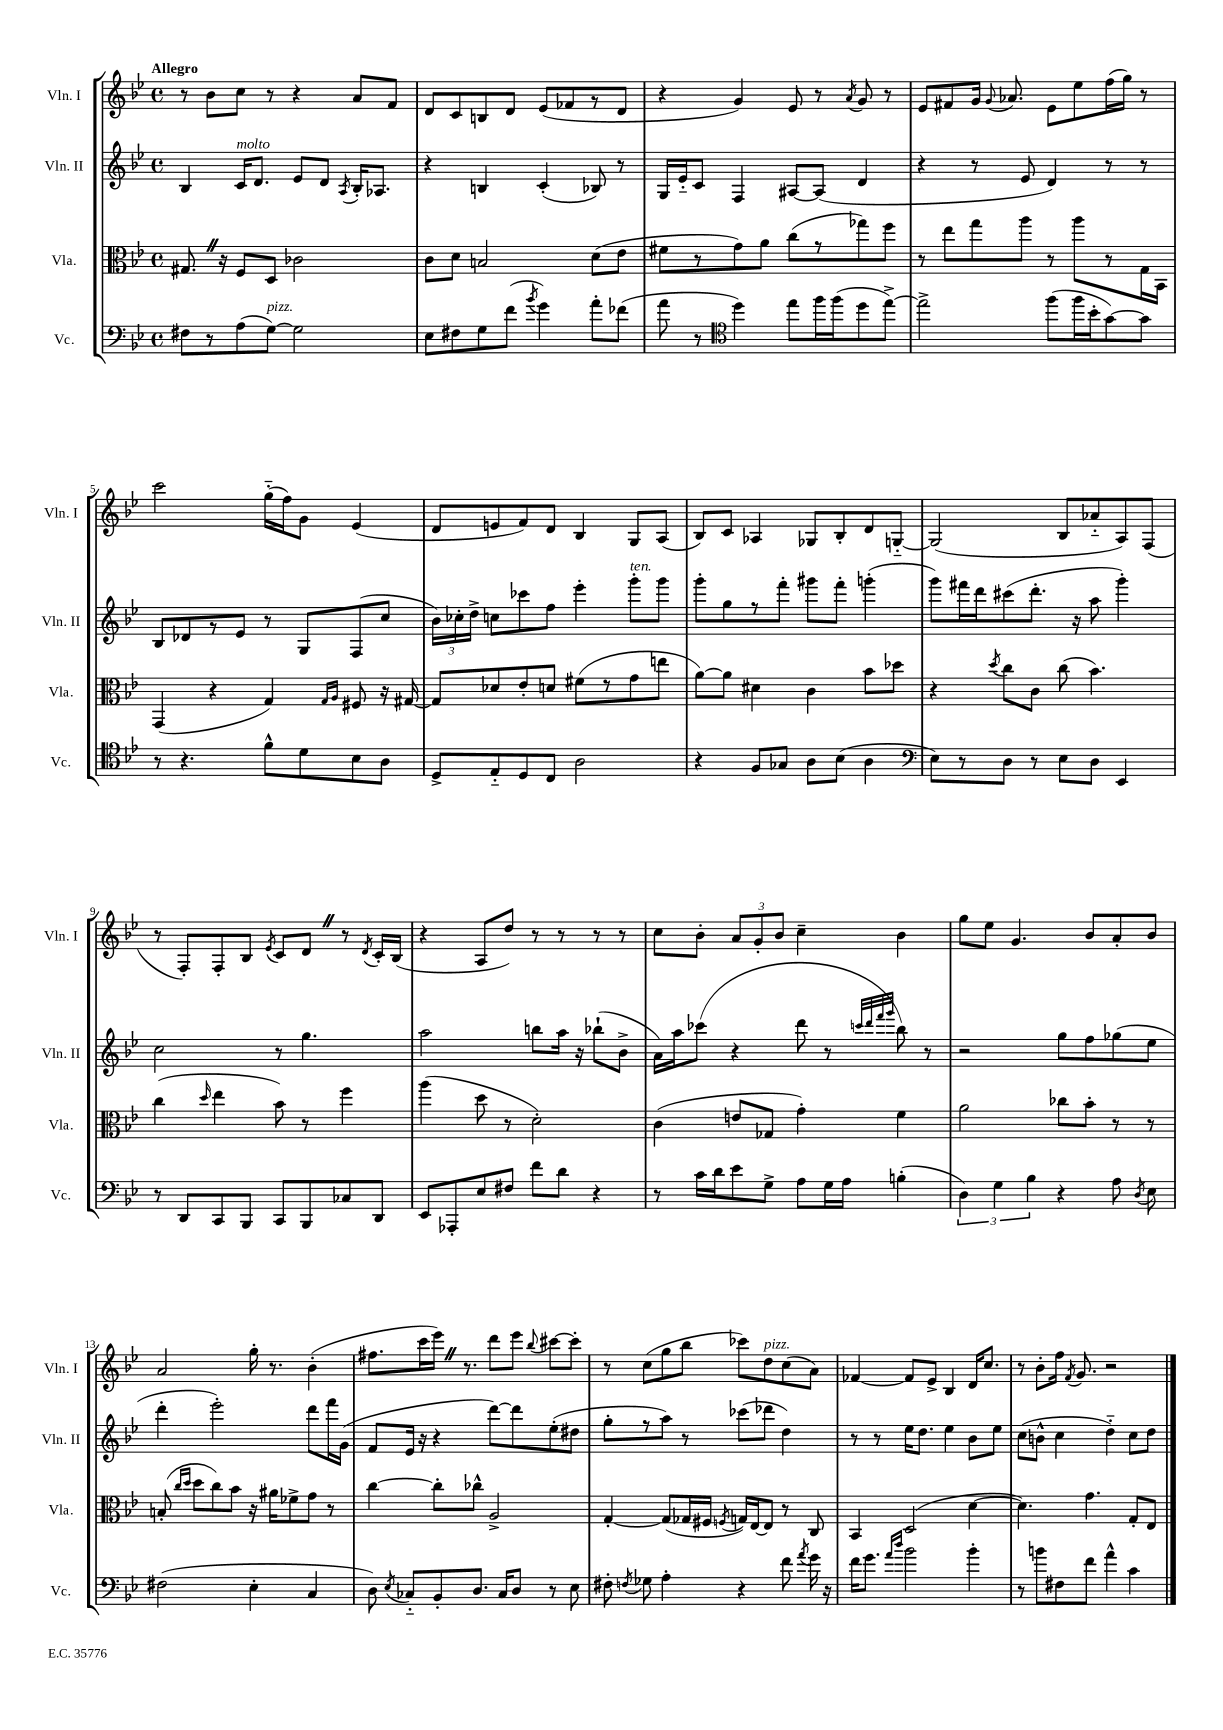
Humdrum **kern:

**kern	**kern	**kern	**kern
*staff4	*staff3	*staff2	*staff1
*clefF4	*clefC3	*clefG2	*clefG2
*k[b-e-]	*k[b-e-]	*k[b-e-]	*k[b-e-]
*M4/4	*M4/4	*M4/4	*M4/4
*met(c)	*met(c)	*met(c)	*met(c)
8F#\L	8.G#/	4B-/	8r
8r	.	.	8b-\L
.	16r	.	.
(8A\	8F/L	16c/LK	8cc\J
.	.	8.d/J	.
[8G\J)	8D/J	.	8r
2G\]	2c-\	8e-/L	4r
.	.	8d/J	.
.	.	8qA/	.
.	.	16B-'/LK	8a/L
.	.	8.A-/J	.
.	.	.	8f/J
=	=	=	=
8E-\L	8c\L	4r	8d/L
8F#\	8d\J	.	8c/
8G\	2B/	4B/	8B/
(8f\J	.	.	8d/J
8qb-/	.	.	.
4g\)	.	(4c'/	(8e-/L
.	.	.	8f-/
8a'\L	(8d\L	8B-/)	8r
(8f-\J	8e-\J	8r	8d/J
=	=	=	=
8a\	8f#\L	16G/LL	4r
.	.	16e-'~/J	.
8r	8r	8c/J	.
*clefC4	*	*	*
4dd\)	8g\)	4F/	4g/)
.	8a\J	.	.
8ee-\L	(8cc\L	[8A#/L	8e-/
16ff\L	8r	(8A#/]J	8r
(16ff\J	.	.	.
.	.	.	8qa/
8dd\	8gg-\)	4d/	8g/
[8ee-^\J)	8ff\J	.	8r
=	=	=	=
2ee-^\]	8r	4r	8e-/L
.	8ee-\L	.	8f#/
.	8gg\	8r	16g/Jk
.	.	.	8qqg/
.	.	.	8.a-/
.	8aa\J	8e-/	.
(8ff\L	8r	4d/)	8e-\L
16ff\L	8aa\L	.	8ee-\
16b-'\J	.	.	.
[8g\)	8r	8r	(16ff\L
.	.	.	16gg\JJ)
8g\]J	16G\L	8r	8r
.	16BB-\JJ	.	.
=	=	=	=
8r	(4GG/	8B-/L	2ccc\
4.r	.	8d-/	.
.	4r	8r	.
.	.	8e-/J	.
8f^^\L	4G/)	8r	(16gg'~\LL
.	.	.	16ff\J)
8d\	.	8G/L	8g\J
.	16qqG/LL	.	.
.	16qqA/JJ	.	.
8B-\	8F#/	(8F/	(4e-/
8A\J	16r	8cc/J	.
.	[16G#/	.	.
=	=	=	=
8D^/L	8G#/]L	24b-\LL)	8d/L
.	.	24cc-'\	.
.	.	24dd^\JJ	.
8E-'~/	8d-/	8cc\L	8e/
8D/	8e-'/	8ccc-\	8f/)
8C/J	8d/J	8ff\J	8d/J
2A\	(8f#\L	4eee-'\	4B-/
.	8r	.	.
.	8g\	8ggg'\L	8G/L
.	8ee\J	8ggg\J	(8A/J
=	=	=	=
4r	[8a\L)	8ggg'\L	8B-/L)
.	8a\]J	8gg\	8c/J
8F/L	4d#\	8r	4A-/
8G-/J	.	8fff'\J	.
8A\L	4c\	8ggg#\L	8G-/L
(8B-\J	.	8fff'\J	8B-'/
4A\	8b-\L	(4ggg'\	8d/
.	8dd-\J	.	[8G'~/J
=	=	=	=
*clefF4	*	*	*
8E-\L)	4r	8ggg\L)	(2G/]
8r	.	16fff#\L	.
.	.	16ddd\J	.
.	8qdd/	.	.
8D\J	8cc\L	(8ccc#\	.
8r	8c\J	8.ddd'\J	.
8E-\L	(8cc\	.	8B-/L
.	.	16r	.
8D\J	4.b-\)	8aa\	8a-'~/
4EE-/	.	4ggg'\)	8A/)
.	.	.	(8F/J
=	=	=	=
8r	(4cc\	2cc\	8r
8DD/L	.	.	8F'/L)
.	16qqdd/	.	.
8CC/	4ee-\	.	8F'/
8BBB-/J	.	.	8B-/J
.	.	.	8qe-/
8CC/L	8b-\)	8r	8c/L
8BBB-/	8r	4.gg\	8d/J
8C-/	4ff\	.	8r
.	.	.	8qd/
8DD/J	.	.	16c'/LL
.	.	.	(16B-/JJ
=	=	=	=
8EE-/L	(4aa\	2aa\	4r
8AAA-'/	.	.	.
8E-/	8dd\	.	8A/L
8F#/J	8r	.	8dd/J)
8f\L	2d'\)	8bb\L	8r
8d\J	.	16aa\Jk	8r
.	.	16r	.
4r	.	(8bb-`\L	8r
.	.	8b-^\J	8r
=	=	=	=
8r	(4c\	16a\LL)	8cc\L
.	.	16aa\J	.
16c\LL	.	(8ccc-\J	8b-'\J
16d\J	.	.	.
8e-\	8e/L	4r	12a/L
.	.	.	12g'/
8G^\J	8G-/J	.	.
.	.	.	12b-/J
8A\L	4g'\)	8ddd\	4cc~\
16G\L	.	8r	.
16A\JJ	.	.	.
.	.	32qqccc/LLL	.
.	.	32qqddd/	.
.	.	32qqfff/	.
.	.	32qqggg/JJJ	.
(4B'\	4f\	8bb-\)	4b-\
.	.	8r	.
=	=	=	=
6D\)	2a\	2r	8gg\L
.	.	.	8ee-\J
6G\	.	.	.
.	.	.	4.g/
6B-\	.	.	.
4r	8cc-\L	8gg\L	.
.	8b-'\J	8ff\	8b-/L
8A\	8r	(8gg-\	8a'/
8qD/	.	.	.
8E-\	8r	8ee-\J	8b-/J
=	=	=	=
(2F#\	(8B'/	4ddd'\	2a/
.	16qqcc/LL	.	.
.	16qqdd/JJ	.	.
.	8dd\L	.	.
.	8cc\)	2eee-'\)	.
.	8b-\J	.	.
4E-'\	16r	.	16gg'\
.	16a#\LK	.	8.r
.	8f-^\	.	.
4C/	8g\J	8ddd\L	(4b-'\
.	8r	16fff\L	.
.	.	(16g\JJ	.
=	=	=	=
8D\)	[4cc\	8f/L	8.ff#\L
8qE-/	.	.	.
8C-'~/L	.	16e-/Jk	.
.	.	16r	16ccc\L
8BB-'/	8cc'\]L	4r	16eee-\JJ)
.	.	.	8.r
8.D/J	8cc-^^\J	.	.
.	2A^/	[8ddd\L)	8ddd\L
16C-/LK	.	.	.
8D/J	.	8ddd\]	8eee-\J
.	.	.	8qqbb-/
8r	.	(8ee-'\	[8ccc#\L
8E-\	.	8dd#\J	8ccc#'\]J
=	=	=	=
8F#'\	[4G'/	8gg'\L	8r
8qF/	.	.	.
8G-\	.	8r	(8cc\L
4A'\	(8G/]L	8aa\J)	8gg\
.	16G-/L	8r	8bb-\J
.	16F#/JJ	.	.
.	8qF/	.	.
4r	16G/LL)	(8ccc-\L	8ccc-\L)
.	[16E-/J	.	.
.	8E-/]J	8ddd-\J	8dd\
8f\	8r	4dd\)	(8cc\
8qa/	.	.	.
16g\	8C/	.	8a\J)
16r	.	.	.
=	=	=	=
16f\LK	4BB-/	8r	[4f-/
8.g\J	.	.	.
.	.	8r	.
16qqa/LL	.	.	.
16qqdd/JJ	.	.	.
2b-\	(2D/	16ee-\LK	8f-/]L
.	.	8.dd\J	.
.	.	.	8e-^/J
.	.	4ee-\	4B-/
4b-'\	[4d\	8b-\L	16d/LK
.	.	.	8.cc/J
.	.	8ee-\J	.
=	=	=	=
8r	4.d\])	(8cc\L	8r
8b\L	.	8b^^\J	8b-'\L
8F#\	.	4cc\	16ff\Jk
.	.	.	8qf/
.	.	.	8.g/
8f\J	4.g\	.	.
4a^^\	.	4dd'~\)	2r
4c\	8G'/L	8cc\L	.
.	8E-/J	8dd\J	.
==	==	==	==
*-	*-	*-	*-
